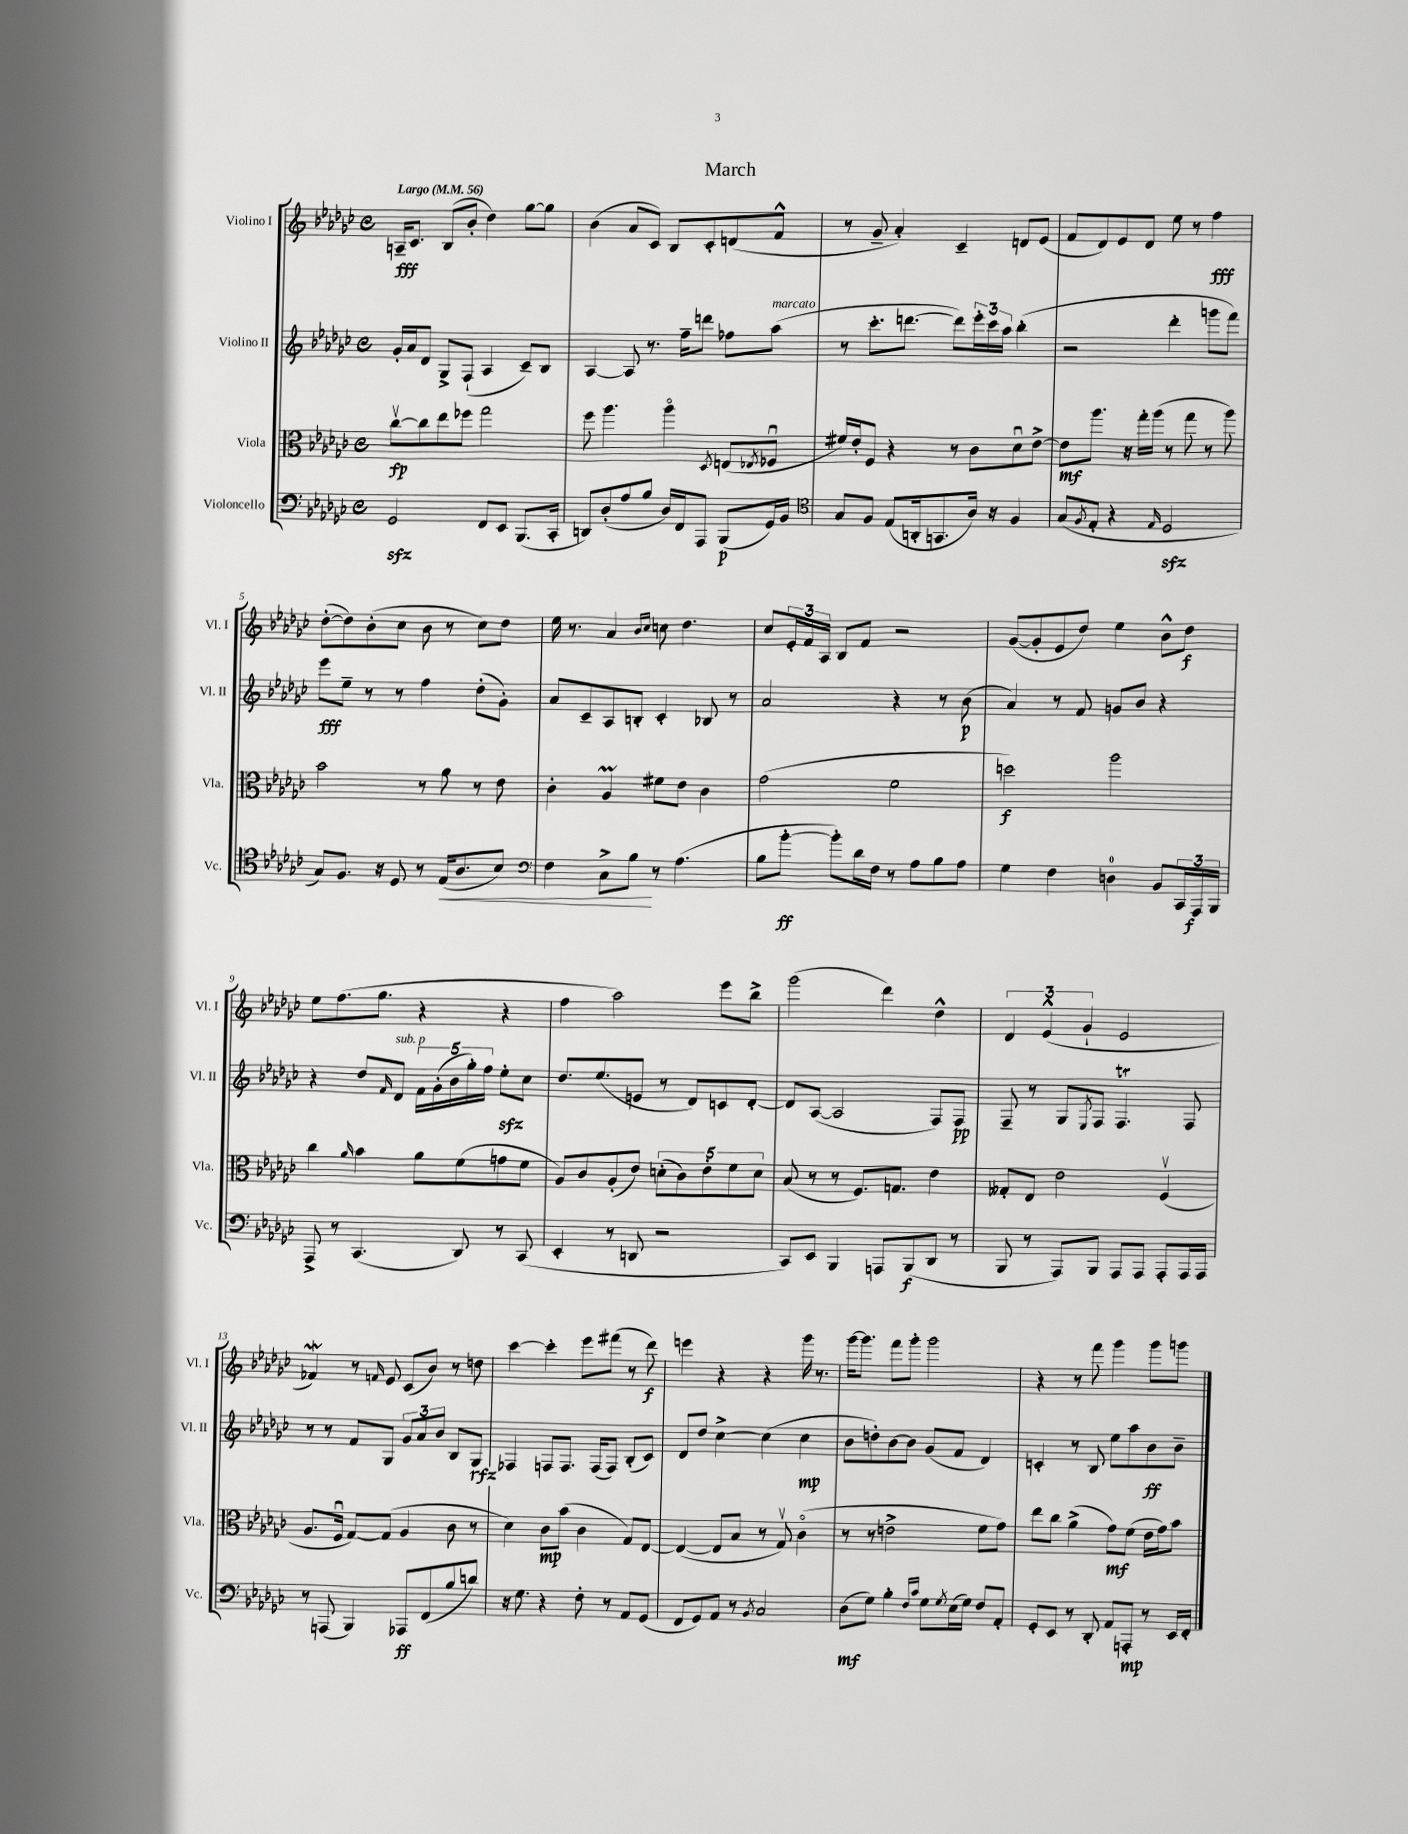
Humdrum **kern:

**kern	**kern	**kern	**kern
*staff4	*staff3	*staff2	*staff1
*clefF4	*clefC3	*clefG2	*clefG2
*k[b-e-a-d-g-c-]	*k[b-e-a-d-g-c-]	*k[b-e-a-d-g-c-]	*k[b-e-a-d-g-c-]
*M4/4	*M4/4	*M4/4	*M4/4
*met(c)	*met(c)	*met(c)	*met(c)
*MM56	*MM56	*MM56	*MM56
2GG-	[8cc-v	16g-'	16A~
.	.	16a-	8.c-
.	8cc-]	8d-	.
.	8ee-	8G-^	(8B-
.	8ff-	(8F`	8b-'
8FF	2gg-	4A-	4dd-)
8EE-	.	.	.
(8.BBB-	.	8c-~)	[8gg-
.	.	8B-	8gg-]
16CC-'	.	.	.
=	=	=	=
8DD)	8ff	[4A-	(4b-
(8D-'	4.aa-	.	.
8A-	.	8A-]	8a-
8B-	.	8.r	8c-)
16D-)	4aa-o	.	8B-
16FF	.	16ff~	.
8AAA-	.	8ddd	8c-'
.	8qD-	.	.
(8BBB-	(8E	8ff-	(8d
.	8qE-	.	.
16GG-)	8F-u	(8aa-	8f^^
16BB-	.	.	.
=	=	=	=
*clefC4	*	*	*
8G-	16f#)	8r	8r
.	16e-'	.	.
8F	8F	8.ccc-'	8g-~
(8E-	4r	.	4a-')
.	.	[8.ddd	.
16AA'	.	.	.
8.GG	.	.	.
.	8r	8ddd])	4c-~
16A-)	8c-	24eee-'	.
.	.	24ccc-	.
16r	.	.	.
.	.	24aa-	.
4F	8d-u	(4bb-'	8d
.	[8e-^	.	(8e-
=	=	=	=
(8G-	8e-]	2r	8f
8qF	.	.	.
8E-'	8.aa-	.	8d-)
4r	.	.	8e-
.	16r	.	.
.	16gg-'	.	8d-
.	(16aa-	.	.
16qqE-	.	.	.
2D-	8r	4ddd-'	8ee-
.	8gg-	.	8r
.	8r	8ggg	4ff
.	8aa-)	8fff)	.
=	=	=	=
8G-)	2b-	8eee-	([8dd-'
8.F	.	8ee-~	8dd-])
.	.	8r	(8b-'
16r	.	.	.
8D-	.	8r	8cc-
8r	8r	4ff	8b-
(16E-	8a-	.	8r
8.A-	.	.	.
.	8r	(8dd-'	8cc-)
8B-)	8e-	8g-')	8dd-
=	=	=	=
*clefF4	*	*	*
4F	4c-'	8a-	16ee-
.	.	.	8.r
.	.	8c-~	.
8C-^	4A-	8A-	4a-
8B-	.	8B'	.
.	.	.	16qqb-
.	.	.	16qqcc-
8r	8f#	4c-'	8cc
(4.A-	8e-	.	4.dd-
.	4c-	8B-	.
.	.	8r	.
=	=	=	=
8B-	(2g-	2a-	8cc-
[8b-'	.	.	24e-'
.	.	.	24f
.	.	.	24A-
8b-'])	.	.	8B-
16d-	.	.	8f
16F	.	.	.
8r	2f	4r	2r
8A-	.	.	.
8B-	.	8r	.
8A-	.	(8b-	.
=	=	=	=
4G-	2dd)	4a-)	([8g-
.	.	.	8g-']
4F	.	8r	8e-
.	.	8f	8dd-)
4D	2aa-	8g	4ee-
.	.	8b-	.
8BB-	.	4r	8b-^^
24CC-	.	.	8dd-
24AAA-	.	.	.
24BBB-	.	.	.
=	=	=	=
8AAA-^	4cc-	4r	8ee-
8r	.	.	(8.ff
.	16qqa-	.	.
(4.CC-	4b-	8dd-	.
.	.	.	8.gg-
.	.	16qqf	.
.	.	8d-	.
.	8a-	20f	4r
.	.	(20g-'	.
.	.	20b-	.
8DD-)	(8f	.	.
.	.	20gg-')	.
.	.	20ff	.
8r	8g	8ee-'	4r
(8CC-	8f	8cc-	.
=	=	=	=
4EE-'	8A-)	8.dd-	4ff
.	8c-	.	.
.	.	(8.ee-	.
8r	(8A-'	.	2aa-)
8DD	8e-)	8e	.
2r	(10d'	8r	.
.	10c-)	.	.
.	.	8d-)	.
.	10e-'	.	.
.	.	8c	8eee-
.	10f	.	.
.	.	[8d-'	8bb-^
.	10d	.	.
=	=	=	=
8CC-)	(8B-	8d-]	(2ggg-
8EE-	8r	([8A-	.
4BBB-	8r	2A-]	.
.	8.F)	.	.
8AAA	.	.	4ddd-)
.	8.G	.	.
(8BBB-	.	.	.
8DD-	4e-	8F)	4dd-^^
8r	.	8F	.
=	=	=	=
8BBB-	8G--'	8F~	6d-
8r	8E-	8r	.
.	.	.	(6e-^^
8AAA-)	2e-	8G-	.
.	.	.	6g-`
.	.	8qE-	.
8BBB-	.	8F	.
8AAA-	.	4.F	2e-
8AAA-	.	.	.
8AAA-'	(4Fv	.	.
16AAA-	.	8F	.
16AAA-	.	.	.
=	=	=	=
8r	8.A-	8r	4f-)
(8AAA	.	8r	.
.	16Fu	.	.
4BBB-)	[8G-)	8f	8r
.	.	.	16qqf
.	(8G-]	8G-	8e-
8AAA-	4A-	12g-	(8c-
.	.	12a-	.
(8FF	.	.	8b-)
.	.	12b-	.
8B-	8c-	8B-	8r
8d)	8r	8G-	8dd
=	=	=	=
16r	4d-)	4F-	[4ccc-
8.G-	.	.	.
4r	8c-	8F	4ccc-']
.	(8b-	8.F	.
8F'	4c-	.	8eee-
.	.	(16F	.
8r	.	8F)	(8fff#
8AA-	8G-)	(8B-'	8r
(8GG-	[8E-	8c-)	8ddd-)
=	=	=	=
8FF	(4E-_	8d-	4eee
8GG-)	.	8dd-	.
8AA-	8E-]	[4cc-^	4r
8r	8B-	.	.
8qBB-	.	.	.
2C-	8r	(4cc-]	4r
.	8G-v)	.	.
.	(4c-o	4cc-	16ggg-
.	.	.	8.r
=	=	=	=
(8D-	8r	8b-	[16ggg-
.	.	.	8.ggg-]
8G-)	8r	8dd')	.
4B-'	2e^	[8b-	8fff
.	.	8b-]	8ggg-'
16qqF	.	.	.
16qqc-	.	.	.
8G-	.	(8g-	2ggg-
8qG-	.	.	.
(16E-	.	8f	.
16G-)	.	.	.
8F	8f	4d-)	.
8AA-'	8g-)	.	.
=	=	=	=
8GG-'	8ee-	4c'	4r
8EE-	8cc-	.	.
8r	(4a-^	8r	8r
8DD-'	.	8B-	8fff
8AA-	8g-)	8ee-	4ggg-
8AAA'	(8f	8aa-	.
8r	16e-	8b-	8ggg-
.	16g-)	.	.
16EE-	8b-	8b-~	8ggg
16FF'	.	.	.
==	==	==	==
*-	*-	*-	*-
